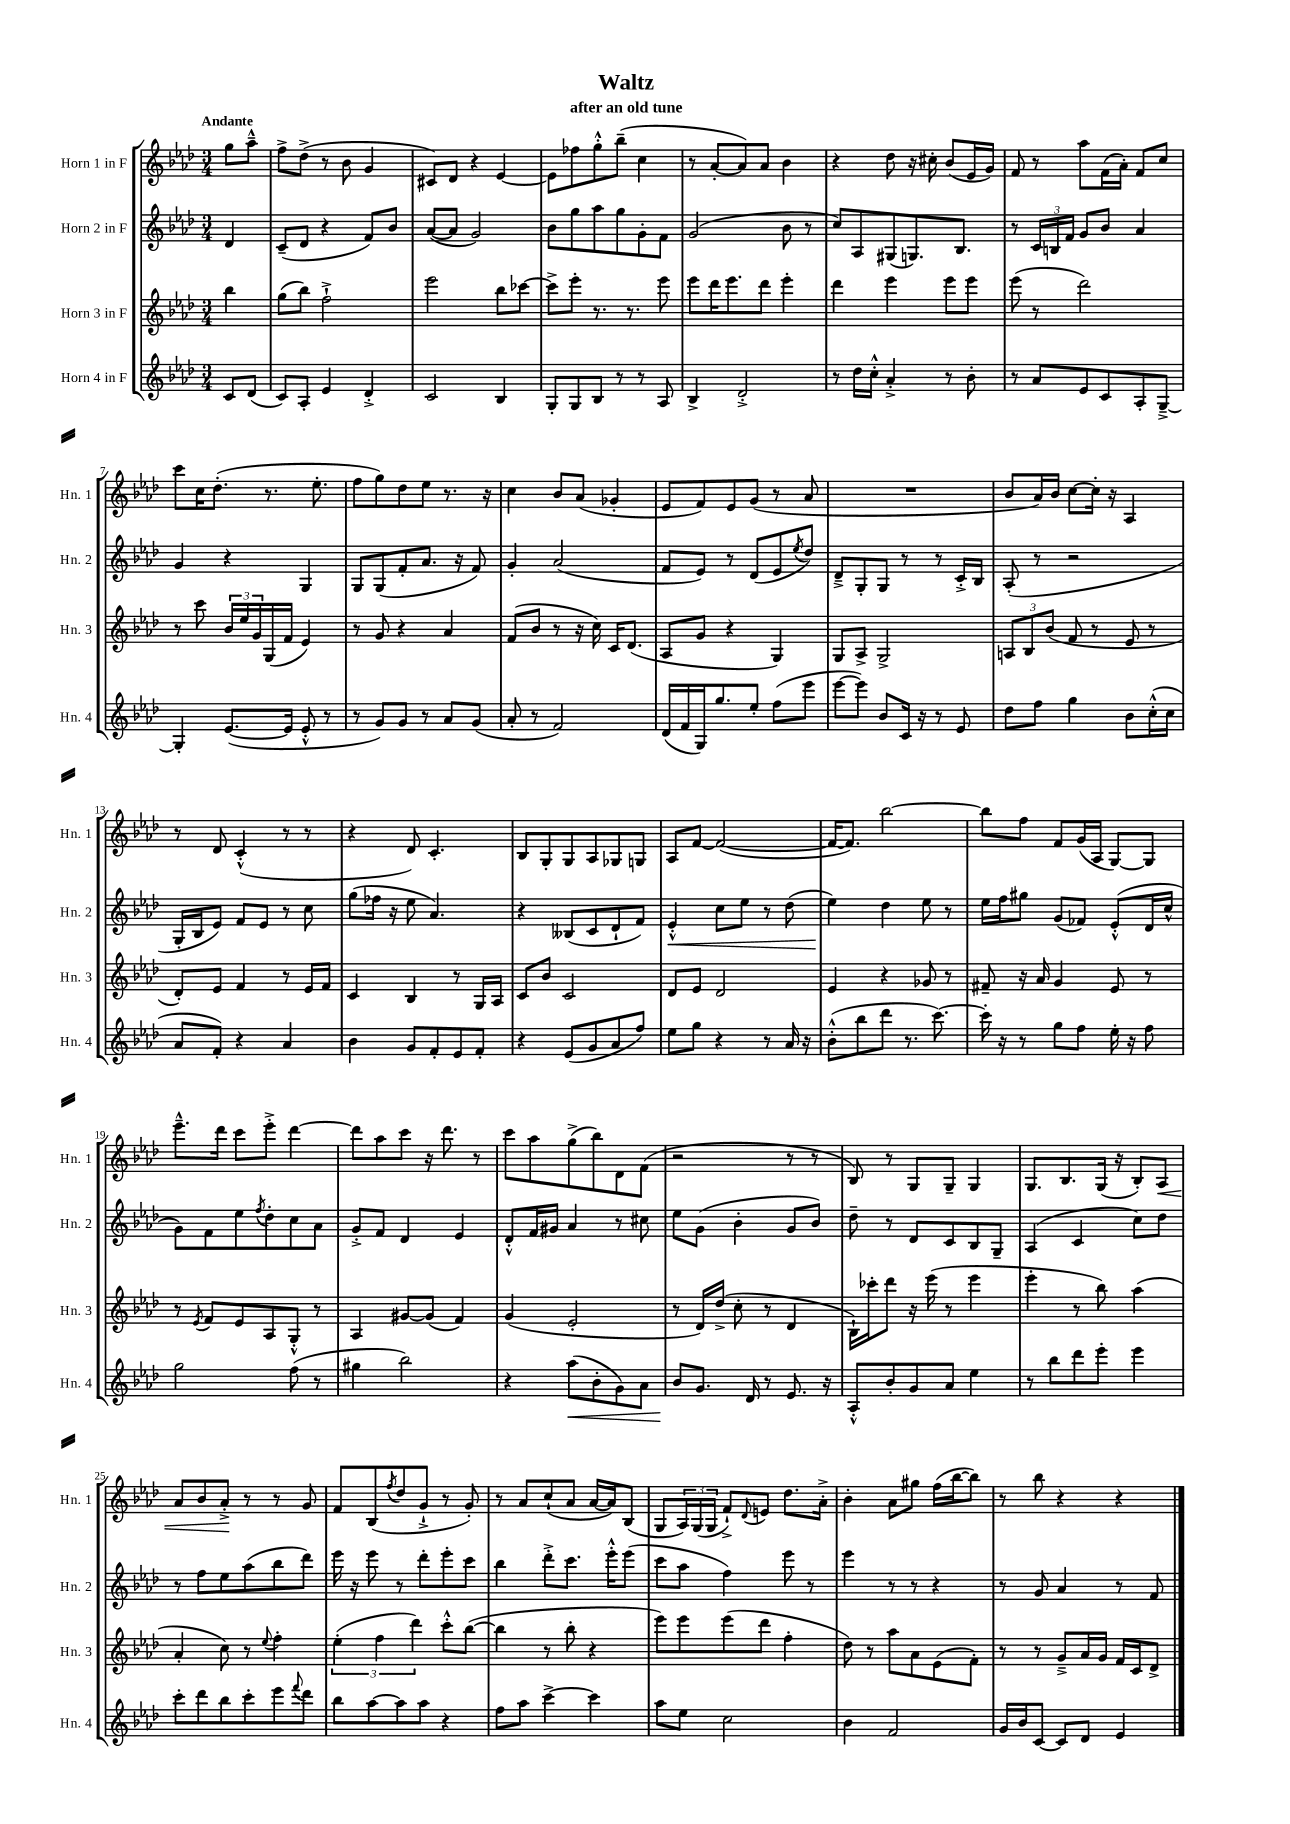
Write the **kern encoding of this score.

**kern	**dynam	**kern	**kern	**dynam	**kern	**dynam
*part4	*part4	*part3	*part2	*part2	*part1	*part1
*staff4	*staff4	*staff3	*staff2	*staff2	*staff1	*staff1
*I"Horn 4 in F	*	*I"Horn 3 in F	*I"Horn 2 in F	*	*I"Horn 1 in F	*
*I'Hn. 4	*	*I'Hn. 3	*I'Hn. 2	*	*I'Hn. 1	*
*clefG2	*	*clefG2	*clefG2	*	*clefG2	*
*k[b-e-a-d-]	*	*k[b-e-a-d-]	*k[b-e-a-d-]	*	*k[b-e-a-d-]	*
*M3/4	*	*M3/4	*M3/4	*	*M3/4	*
=	=	=	=	=	=	=
!	!	!	!	!	!LO:TX:a:B:t=Andante	!
8c/L	.	4bb-\	4d-/	.	8gg\L	.
(8d-/J	.	.	.	.	8aa-~^^\J	.
=1	=1	=1	=1	=1	=1	=1
8c/L)	.	(8gg\L	(8c~/L	.	8ff^\L	.
8A-'/J	.	8bb-\J)	8d-/J	.	(8dd-^\J	.
4e-/	.	2ff`^\	4r	.	8r	.
.	.	.	.	.	8b-\	.
4d-'^/	.	.	8f/L)	.	4g/	.
.	.	.	8b-/J	.	.	.
=2	=2	=2	=2	=2	=2	=2
2c/	.	2eee-\	([8a-/L	.	8c#X/L)	.
.	.	.	8a-/J]	.	8d-/J	.
.	.	.	2g/)	.	4r	.
4B-/	.	8bb-\L	.	.	[4e-/	.
.	.	[8ccc-X\J	.	.	.	.
=3	=3	=3	=3	=3	=3	=3
8G'/L	.	8ccc-^\L]	8b-\L	.	8e-\L]	.
8G/	.	8eee-'\J	8gg\	.	8ff-X\	.
8B-/J	.	8.r	8aa-\	.	8gg'^^\	.
8r	.	.	8gg\	.	(8bb-~\J	.
.	.	8.r	.	.	.	.
8r	.	.	8g'\	.	4cc\	.
8A-/	.	8eee-\	8f\J	.	.	.
=4	=4	=4	=4	=4	=4	=4
4B-^/	.	8eee-\L	(2g/	.	8r	.
.	.	16ddd-\K	.	.	[8a-'/L	.
.	.	8.eee-\	.	.	.	.
2d-'^/	.	.	.	.	8a-/])	.
.	.	8ddd-\J	.	.	8a-/J	.
.	.	4eee-'\	8b-\	.	4b-\	.
.	.	.	8r	.	.	.
=5	=5	=5	=5	=5	=5	=5
8r	.	4ddd-\	8cc/L)	.	4r	.
16dd-\LL	.	.	8A-/	.	.	.
16cc'^^\JJ	.	.	.	.	.	.
4a-'^/	.	4eee-\	(8G#X/	.	8dd-\	.
.	.	.	8.Gn/)	.	16r	.
.	.	.	.	.	16cc#X'\	.
8r	.	8eee-\L	.	.	(8b-/L	.
.	.	.	8.B-/J	.	.	.
8b-'\	.	8eee-\J	.	.	16e-/L	.
.	.	.	.	.	16g/JJ)	.
=6	=6	=6	=6	=6	=6	=6
8r	.	(8eee-\	8r	.	8f/	.
8a-/L	.	8r	24c/LL	.	8r	.
.	.	.	24Bn/	.	.	.
.	.	.	24f/JJ	.	.	.
8e-/	.	2ddd-\)	8g/L	.	8aa-\L	.
8c/	.	.	8b-/J	.	(16f\L	.
.	.	.	.	.	16a-'\JJ)	.
8A-'/	.	.	4a-/	.	8f/L	.
[8G~^/J	.	.	.	.	8cc/J	.
!!LO:LB:g=z
=7	=7	=7	=7	=7	=7	=7
4G'/]	.	8r	4g/	.	8ccc\L	.
.	.	8ccc\	.	.	16cc\K	.
.	.	.	.	.	(8.dd-'\J	.
([8.e-/L	.	24b-/LL	4r	.	.	.
.	.	24ee-/	.	.	.	.
.	.	24g/	.	.	.	.
.	.	(16G/	.	.	8.r	.
16e-/Jk]	.	16f/JJ	.	.	.	.
8e-'^^/	.	4e-/)	4G/	.	.	.
.	.	.	.	.	8.ee-'\	.
8r	.	.	.	.	.	.
=8	=8	=8	=8	=8	=8	=8
8r	.	8r	8G/L	.	8ff\L	.
8g/L)	.	8g/	(8G/	.	8gg\)	.
8g/J	.	4r	8f'/	.	8dd-\	.
8r	.	.	8.a-/J	.	8ee-\J	.
8a-/L	.	4a-/	.	.	8.r	.
.	.	.	16r	.	.	.
(8g/J	.	.	8f/)	.	.	.
.	.	.	.	.	16r	.
=9	=9	=9	=9	=9	=9	=9
8a-'/	.	(8f/L	4g'/	.	4cc\	.
8r	.	8b-/J	.	.	.	.
2f/)	.	8r	(2a-/	.	8b-/L	.
.	.	16r	.	.	(8a-/J	.
.	.	16cc\)	.	.	.	.
.	.	16c/KL	.	.	4g-X'/	.
.	.	(8.d-/J	.	.	.	.
=10	=10	=10	=10	=10	=10	=10
(16d-/LL	.	8A-/L	8f/L	.	8e-/L	.
16f/	.	.	.	.	.	.
16G/J)	.	8g/J	8e-/J)	.	8f/)	.
8.gg/	.	.	.	.	.	.
.	.	4r	8r	.	8e-/	.
8ee-'/J	.	.	(8d-/L	.	(8g/J	.
(8ff\L	.	4G/)	8e-/	.	8r	.
.	.	.	8qee-/	.	.	.
8eee-\J	.	.	8dd-/J)	.	8a-/	.
=11	=11	=11	=11	=11	=11	=11
[8eee-\L	.	8G/L	8d-~^/L	.	2.r	.
8eee-\J])	.	8A-^/J	8G'/	.	.	.
8b-/L	.	2G^/	8G/J	.	.	.
16c/Jk	.	.	8r	.	.	.
16r	.	.	.	.	.	.
8r	.	.	8r	.	.	.
8e-/	.	.	16c'^/LL	.	.	.
.	.	.	16B-/JJ	.	.	.
=12	=12	=12	=12	=12	=12	=12
8dd-\L	.	12An/L	(8A-'/	.	8b-/L	.
.	.	12B-/	.	.	.	.
8ff\J	.	.	8r	.	16a-/L)	.
.	.	(12b-/J	.	.	.	.
.	.	.	.	.	16b-/JJ	.
4gg\	.	8f/	2r	.	[8cc\L	.
.	.	8r	.	.	16cc'\Jk]	.
.	.	.	.	.	16r	.
8b-\L	.	8e-/	.	.	4A-/	.
(16cc'^^\L	.	8r	.	.	.	.
16cc\JJ	.	.	.	.	.	.
!!LO:LB:g=z
=13	=13	=13	=13	=13	=13	=13
8a-/L	.	8d-'/L)	16G'/LL	.	8r	.
.	.	.	16B-/J	.	.	.
8f'/J)	.	8e-/J	8e-/J)	.	8d-/	.
4r	.	4f/	8f/L	.	(4c'^^/	.
.	.	.	8e-/J	.	.	.
4a-/	.	8r	8r	.	8r	.
.	.	16e-/LL	8cc\	.	8r	.
.	.	16f/JJ	.	.	.	.
=14	=14	=14	=14	=14	=14	=14
4b-\	.	4c/	(8gg\L	.	4r	.
.	.	.	16ff-X\Jk	.	.	.
.	.	.	16r	.	.	.
8g/L	.	4B-/	8ee-\	.	8d-/)	.
8f'/	.	.	4.a-/)	.	4.c'/	.
8e-/	.	8r	.	.	.	.
8f'/J	.	16G/LL	.	.	.	.
.	.	16A-/JJ	.	.	.	.
=15	=15	=15	=15	=15	=15	=15
4r	.	8c/L	4r	.	8B-/L	.
.	.	8b-/J	.	.	8G'/	.
(8e-/L	.	2c/	(8B--X/L	.	8G/	.
8g/	.	.	8c/	.	8A-/	.
8a-/	.	.	8d-`/	.	8G-X/	.
8ff/J)	.	.	8f/J)	.	8Gn/J	.
=16	=16	=16	=16	=16	=16	=16
!	!	!	!	!LO:HP:b	!	!
8ee-\L	.	8d-/L	4e-'^^/	<	8A-/L	.
8gg\J	.	8e-/J	.	.	[8f/J	.
4r	.	2d-/	8cc\L	.	(2f/_	.
.	.	.	8ee-\J	.	.	.
8r	.	.	8r	.	.	.
16a-/	.	.	(8dd-\	.	.	.
16r	.	.	.	.	.	.
=17	=17	=17	=17	=17	=17	=17
(8b-'^^\L	.	4e-/	4ee-\)	.	16f/KL_	.
.	.	.	.	.	8.f/J])	.
8bb-\	.	.	.	.	.	.
8ddd-\J	.	4r	4dd-\	[	[2bb-\	.
8.r	.	.	.	.	.	.
.	.	8g-X/	8ee-\	.	.	.
[8.ccc\)	.	.	.	.	.	.
.	.	8r	8r	.	.	.
=18	=18	=18	=18	=18	=18	=18
16ccc'\]	.	8f#X~/	16ee-\LL	.	8bb-\L]	.
16r	.	.	16ff\J	.	.	.
8r	.	16r	8gg#X\J	.	8ff\J	.
.	.	16a-/	.	.	.	.
8gg\L	.	4g/	(8g/L	.	8f/L	.
8ff\J	.	.	8f-X/J)	.	(16g/L	.
.	.	.	.	.	16A-/JJ	.
16ee-'\	.	8e-/	(8e-'^^/L	.	[8G/L)	.
16r	.	.	.	.	.	.
8ff\	.	8r	16d-/L	.	8G/J]	.
.	.	.	16cc^^/JJ	.	.	.
!!LO:LB:g=z
=19	=19	=19	=19	=19	=19	=19
2gg\	.	8r	8g\L)	.	8.eee-~^^\L	.
.	.	8qe-/	.	.	.	.
.	.	8f/L	8f\	.	.	.
.	.	.	.	.	16ddd-\Jk	.
.	.	8e-/	8ee-\	.	8ccc\L	.
.	.	.	8qff/	.	.	.
.	.	8A-/	8dd-'\	.	8eee-'^\J	.
(8ff\	.	8G'^^/J	8cc\	.	[4ddd-\	.
8r	.	8r	8a-\J	.	.	.
=20	=20	=20	=20	=20	=20	=20
4gg#X\	.	4A-/	8g'^/L	.	8ddd-\L]	.
.	.	.	8f/J	.	8aa-\	.
2bb-\)	.	[8g#X/L	4d-/	.	8ccc\J	.
.	.	(8g#/J]	.	.	16r	.
.	.	.	.	.	8.ddd-\	.
.	.	4f/)	4e-/	.	.	.
.	.	.	.	.	8r	.
=21	=21	=21	=21	=21	=21	=21
4r	.	(4g/	8d-'^^/L	.	8ccc\L	.
.	.	.	16f/L	.	8aa-\	.
.	.	.	16g#X/JJ	.	.	.
!	!LO:HP:b	!	!	!	!	!
(8aa-\L	<	2e-'/	4a-/	.	(8gg^\	.
8b-'\	.	.	.	.	8bb-\)	.
8g\)	.	.	8r	.	8d-\	.
8a-\J	.	.	8cc#X\	.	(8f\J	.
=22	=22	=22	=22	=22	=22	=22
8b-/L	.	8r	8ee-\L	.	2r	.
8.g/J	[	16d-/LL)	(8g\J	.	.	.
.	.	(16dd-^/JJ	.	.	.	.
.	.	8cc'\	4b-'\	.	.	.
16d-/	.	.	.	.	.	.
8r	.	8r	.	.	.	.
8.e-/	.	4d-/	8g/L	.	8r	.
.	.	.	8b-/J)	.	8r	.
16r	.	.	.	.	.	.
=23	=23	=23	=23	=23	=23	=23
8A-'^^/L	.	16B-`\LL)	8dd-~\	.	8B-/)	.
.	.	16ccc-X'\J	.	.	.	.
8b-'/	.	8ddd-\J	8r	.	8r	.
8g/	.	16r	8d-/L	.	8G/L	.
.	.	(16eee-\	.	.	.	.
8a-/J	.	8r	8c/	.	8G~/J	.
4ee-\	.	4eee-\	8B-/	.	4G/	.
.	.	.	8G~/J	.	.	.
=24	=24	=24	=24	=24	=24	=24
8r	.	4eee-'\	(4A-/	.	8.G/L	.
8bb-\L	.	.	.	.	.	.
.	.	.	.	.	8.B-/	.
8ddd-\	.	8r	4c/	.	.	.
8eee-'\J	.	8bb-\)	.	.	(16G/Jk	.
.	.	.	.	.	16r	.
4eee-\	.	(4aa-\	8cc\L)	.	8B-'/L)	.
!	!	!	!	!	!	!LO:HP:b
.	.	.	8dd-\J	.	8A-/J	<
!!LO:LB:g=z
=25	=25	=25	=25	=25	=25	=25
8ccc'\L	.	4a-'/	8r	.	8a-/L	.
8ddd-\	.	.	8ff\L	.	8b-/	.
8bb-\	.	8cc\)	8ee-\	.	8a-'^/J	.
8ccc'\	.	8r	(8aa-\	.	8r	[
.	.	8qqee-/	.	.	.	.
8eee-\	.	4ff'\	8bb-\	.	8r	.
8qqfff/	.	.	.	.	.	.
8ddd-\J	.	.	8ddd-\J)	.	8g/	.
=26	=26	=26	=26	=26	=26	=26
8bb-\L	.	(6ee-'\	16eee-\	.	8f/L	.
.	.	.	16r	.	.	.
[8aa-\	.	.	8eee-\	.	(8B-/	.
.	.	6ff\	.	.	.	.
.	.	.	.	.	8qff/	.
8aa-\]	.	.	8r	.	8dd-/	.
.	.	6ddd-\)	.	.	.	.
8aa-\J	.	.	8ddd-'\L	.	8g`^/J	.
4r	.	8ccc'^^\L	8eee-'\	.	8r	.
.	.	([8bb-\J	8ccc\J	.	8g'/)	.
=27	=27	=27	=27	=27	=27	=27
8ff\L	.	4bb-\]	4bb-\	.	8r	.
8aa-\J	.	.	.	.	8a-/L	.
[4ccc^\	.	8r	8ddd-'^\L	.	(8cc`/	.
.	.	8bb-'\	8.ccc\J	.	8a-/J	.
4ccc\]	.	4r	.	.	[16a-/LL	.
.	.	.	16eee-'^^\KL	.	16a-/J])	.
.	.	.	(8eee-\J	.	(8B-/J	.
=28	=28	=28	=28	=28	=28	=28
8aa-\L	.	8eee-\L)	8ccc\L	.	8G/L	.
8ee-\J	.	8eee-\	8aa-\J	.	24A-/L)	.
.	.	.	.	.	(24G/	.
.	.	.	.	.	24G/JJ	.
2cc\	.	(8eee-\	4ff\)	.	8f`^/L)	.
.	.	.	.	.	8qqd-/	.
.	.	8ddd-\J	.	.	8en/J	.
.	.	4ff'\	8eee-\	.	8.dd-\L	.
.	.	.	8r	.	.	.
.	.	.	.	.	16a-'^\Jk	.
=29	=29	=29	=29	=29	=29	=29
4b-\	.	8dd-\)	4eee-\	.	4b-'\	.
.	.	8r	.	.	.	.
2f/	.	8aa-\L	8r	.	8a-\L	.
.	.	8a-\	8r	.	8gg#X\J	.
.	.	(8e-\	4r	.	(16ff\LL	.
.	.	.	.	.	[16bb-\J	.
.	.	8f'\J)	.	.	8bb-\J])	.
=30	=30	=30	=30	=30	=30	=30
16g/LL	.	8r	8r	.	8r	.
16b-/J	.	.	.	.	.	.
[8c/J	.	8r	8g/	.	8bb-\	.
8c/L]	.	8g~^/L	4a-/	.	4r	.
8d-/J	.	16a-/L	.	.	.	.
.	.	16g/JJ	.	.	.	.
4e-/	.	16f/LL	8r	.	4r	.
.	.	16c/J	.	.	.	.
.	.	8d-^/J	8f/	.	.	.
==	==	==	==	==	==	==
*-	*-	*-	*-	*-	*-	*-
